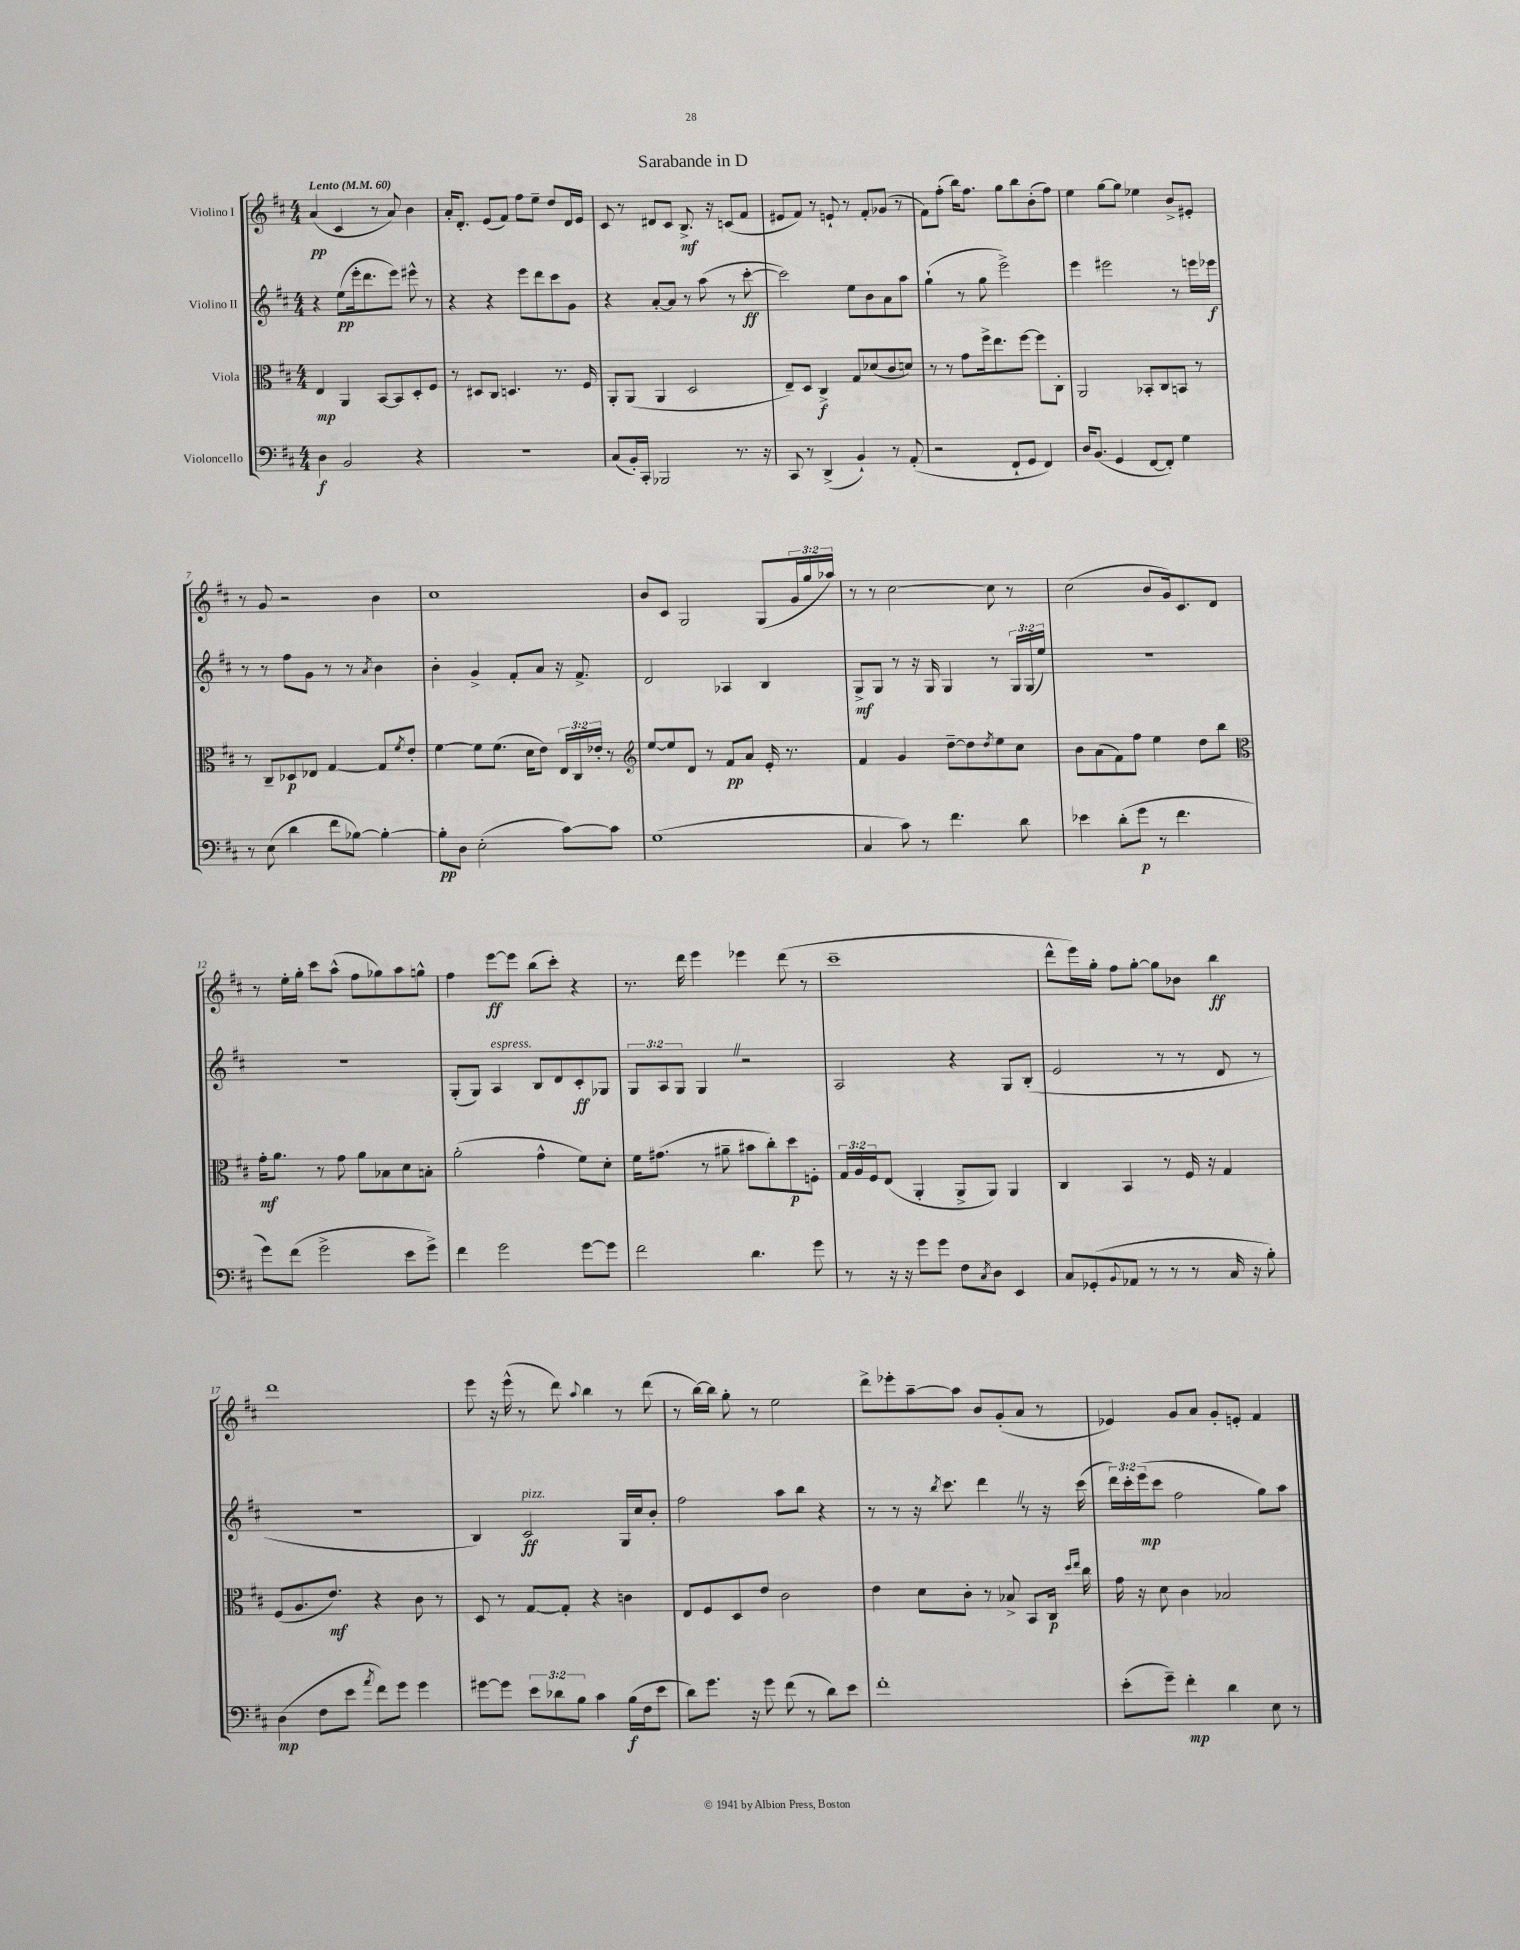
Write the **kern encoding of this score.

**kern	**dynam	**kern	**dynam	**kern	**dynam	**kern	**dynam
*part4	*part4	*part3	*part3	*part2	*part2	*part1	*part1
*staff4	*staff4	*staff3	*staff3	*staff2	*staff2	*staff1	*staff1
*I"Violoncello	*	*I"Viola	*	*I"Violino II	*	*I"Violino I	*
*clefF4	*	*clefC3	*	*clefG2	*	*clefG2	*
*k[f#c#]	*	*k[f#c#]	*	*k[f#c#]	*	*k[f#c#]	*
*M4/4	*	*M4/4	*	*M4/4	*	*M4/4	*
*MM60	*	*MM60	*	*MM60	*	*MM60	*
=1	=1	=1	=1	=1	=1	=1	=1
!	!	!	!	!	!	!LO:TX:a:B:t=Lento	!
4D\	f	4E/	mp	4r	.	(4a/	pp
2BB/	.	4AA/	.	(8ee\L	pp	4c#/	.
.	.	.	.	16eee'\k	.	.	.
.	.	.	.	8.ddd\	.	.	.
.	.	[8BB/L	.	.	.	8r	.
.	.	8BB/]	.	8eee\J)	.	8a/)	.
4r	.	8D'/	.	8eee#X^^\	.	4b\	.
.	.	8F#/J	.	8r	.	.	.
=2	=2	=2	=2	=2	=2	=2	=2
1r	.	8r	.	4r	.	16a'/KL	.
.	.	.	.	.	.	8.d'/J	.
.	.	8D#X/L	.	.	.	.	.
.	.	8C#/J	.	4r	.	(8e/L	.
.	.	4.Dn/	.	.	.	8f#/J)	.
.	.	.	.	8eee\L	.	8ff#\L	.
.	.	.	.	8ddd\	.	8ee~\J	.
.	.	8.r	.	8ccc#\	.	8dd/L	.
.	.	.	.	8g\J	.	16d/L	.
.	.	16F#/	.	.	.	16e/JJ	.
=3	=3	=3	=3	=3	=3	=3	=3
(8C#/L	.	8AA'/L	.	4r	.	8c#/	.
16BB'/L)	.	(8AA/J	.	.	.	8r	.
16CC#'/JJ	.	.	.	.	.	.	.
2BBB-X/	.	4AA/	.	[8a'/L	.	8d#X/L	.
.	.	.	.	8a/J]	.	8c#/J	.
.	.	2D/	.	8r	.	8.B^/	mf
.	.	.	.	(8aa\	.	.	.
.	.	.	.	.	.	16r	.
8.r	.	.	.	8r	.	(8cn/L	.
.	.	.	.	[8ccc#'\	ff	8f#/J	.
16r	.	.	.	.	.	.	.
=4	=4	=4	=4	=4	=4	=4	=4
8CC#/	.	8E~/L)	.	2ccc#\])	.	8e#X/L	.
8r	.	8D/J	.	.	.	8f#/J)	.
(4DD^/	.	4C#^/	f	.	.	8r	.
.	.	.	.	.	.	8en`/	.
4BB`/)	.	8G/L	.	8ee\L	.	8r	.
.	.	(8d-X/	.	8b\	.	8f#'/L	.
8r	.	8c#/	.	8a\	.	(8g-X/J	.
(8AA'/	.	8dn/J)	.	8aa\J	.	8r	.
=5	=5	=5	=5	=5	=5	=5	=5
2r	.	8r	.	(4gg`\	.	8f#\L)	.
.	.	8r	.	.	.	(8ff#'\J	.
.	.	8g\L	.	8r	.	16bb\KL)	.
.	.	.	.	.	.	8.ff#\J	.
.	.	16ff#^\k	.	8gg\	.	.	.
.	.	8.ee\	.	.	.	.	.
8FF#`/L	.	.	.	2eee^\)	.	8gg\L	.
8GG/J	.	[8ff#\J	.	.	.	8bb\	.
4FF#/)	.	8ff#\L]	.	.	.	(8b'\	.
.	.	8C#'\J	.	.	.	8ff#\J)	.
=6	=6	=6	=6	=6	=6	=6	=6
16D/KL	.	2AA/	.	4eee\	.	4ee\	.
(8.BB/J	.	.	.	.	.	.	.
4GG/	.	.	.	2eee#X\	.	[8gg\L	.
.	.	.	.	.	.	8gg\J]	.
[8FF#/L	.	8BB-X'/L	.	.	.	4ee-X\	.
8FF#'/J])	.	8C#/	.	.	.	.	.
4G\	.	8BBn/J	.	8r	.	8b^/L	.
.	.	8r	.	16eeen\LL	.	8e#X'/J	.
.	.	.	.	16eee-X\JJ	f	.	.
!!LO:LB:g=z
=7	=7	=7	=7	=7	=7	=7	=7
8r	.	8r	.	8r	.	8r	.
(8E\	.	8C#~/L	.	8r	.	8g/	.
4d\	.	8D-X/	p	8ff#\L	.	2r	.
.	.	8E-X/J	.	8g\J	.	.	.
8f#\L	.	[4G/	.	8r	.	.	.
[8B-X\J)	.	.	.	8r	.	.	.
.	.	.	.	8qa/	.	.	.
4B-'\_	.	8G/L]	.	4b\	.	4b\	.
.	.	8qf#/	.	.	.	.	.
.	.	8e'/J	.	.	.	.	.
=8	=8	=8	=8	=8	=8	=8	=8
8B-'\L]	pp	[4f#\	.	4b'\	.	1cc#	.
8D\J	.	.	.	.	.	.	.
(2E'\	.	8f#\L]	.	4g^/	.	.	.
.	.	(8.f#\J	.	.	.	.	.
.	.	.	.	8f#'/L	.	.	.
.	.	16d\KL	.	.	.	.	.
.	.	8e\J)	.	8a/J	.	.	.
[8c#\L)	.	24E/LL	.	16r	.	.	.
.	.	24C#/	.	.	.	.	.
.	.	.	.	8.f#^/	.	.	.
.	.	24e-X'/JJ	.	.	.	.	.
8c#\J]	.	8r	.	.	.	.	.
=9	=9	=9	=9	=9	=9	=9	=9
*	*	*clefG2	*	*	*	*	*
(1G	.	[8ee/L	.	2d/	.	8b/L	.
.	.	8ee/]	.	.	.	8c#/J	.
.	.	8d/J	.	.	.	2G/	.
.	.	8r	.	.	.	.	.
.	.	8f#/L	pp	4A-X/	.	.	.
.	.	8a/J	.	.	.	.	.
.	.	16e'/	.	4B/	.	(8G/L	.
.	.	8.r	.	.	.	.	.
.	.	.	.	.	.	24g/L	.
.	.	.	.	.	.	24gg/	.
.	.	.	.	.	.	24aa-X/JJ)	.
=10	=10	=10	=10	=10	=10	=10	=10
4C#/	.	4f#/	.	8G^/L	mf	8r	.
.	.	.	.	8G/J	.	8r	.
8c#\)	.	4g/	.	8r	.	[2cc#\	.
8r	.	.	.	16r	.	.	.
.	.	.	.	16G/	.	.	.
4.f#\	.	[8dd~\L	.	4G/	.	.	.
.	.	8dd\]	.	.	.	.	.
.	.	8qdd/	.	.	.	.	.
.	.	8ee\	.	8r	.	8cc#\]	.
8d\	.	8cc#\J	.	24G/LL	.	8r	.
.	.	.	.	(24G/	.	.	.
.	.	.	.	24ee/JJ)	.	.	.
=11	=11	=11	=11	=11	=11	=11	=11
4e-X\	.	8b\L	.	1r	.	(2cc#\	.
.	.	(8a\	.	.	.	.	.
(8d'\L	.	8f#\)	.	.	.	.	.
8g\J	p	8ff#\J	.	.	.	.	.
8r	.	4ee\	.	.	.	8b/L	.
4.f#\	.	.	.	.	.	16g/k)	.
.	.	.	.	.	.	8.c#/	.
.	.	8dd\L	.	.	.	.	.
.	.	8bb\J	.	.	.	8d/J	.
!!LO:LB:g=z
=12	=12	=12	=12	=12	=12	=12	=12
*	*	*clefC3	*	*	*	*	*
8g\L)	.	16g'\KL	mf	1r	.	8r	.
.	.	8.a\J	.	.	.	.	.
(8f#\J	.	.	.	.	.	16ee'\LL	.
.	.	.	.	.	.	16gg'\JJ	.
2g^\	.	8r	.	.	.	8ccc#\L	.
.	.	8g\	.	.	.	(8aa^^\J	.
.	.	8a\L	.	.	.	8ff#\L	.
.	.	8B-X\	.	.	.	8gg-X\)	.
8e\L	.	8d\	.	.	.	8aa\	.
8g^\J)	.	8Bn'\J	.	.	.	8ggn^^\J	.
=13	=13	=13	=13	=13	=13	=13	=13
4f#\	.	(2a'\	.	(8G'/L	.	4ff#\	.
.	.	.	.	8G/J)	.	.	.
!	!	!	!	!LO:TX:a:i:t=espress.	!	!	!
2g\	.	.	.	4A/	.	[8eee\L	ff
.	.	.	.	.	.	8eee\J]	.
.	.	4g^^\	.	8B/L	.	(8bb\L	.
.	.	.	.	8d/	.	8ccc#'\J)	.
[8g\L	.	8f#\L)	.	8c#'/	ff	4r	.
8g\J]	.	8d'\J	.	8G-X/J	.	.	.
=14	=14	=14	=14	=14	=14	=14	=14
2f#\	.	16f#\KL	.	12G/L	.	8.r	.
.	.	(8.g#X\J	.	.	.	.	.
.	.	.	.	12A/	.	.	.
.	.	.	.	12G/J	.	.	.
.	.	.	.	.	.	16ddd\	.
.	.	8r	.	4GZ/	.	4eee\	.
.	.	8a#X~\	.	.	.	.	.
4.d\	.	8b#X\L	.	2r	.	4eee-X\	.
.	.	8cc#'\)	.	.	.	.	.
.	.	8dd\	p	.	.	(8ddd\	.
8g\	.	8Fn'\J	.	.	.	8r	.
=15	=15	=15	=15	=15	=15	=15	=15
8r	.	24G/LL	.	2A/	.	1ccc#~	.
.	.	24A/	.	.	.	.	.
.	.	24F#/J	.	.	.	.	.
16r	.	(8E/J	.	.	.	.	.
16r	.	.	.	.	.	.	.
8g\L	.	4AA'/	.	.	.	.	.
8g\J	.	.	.	.	.	.	.
8F#\L	.	8AA^/L	.	4r	.	.	.
8qC#/	.	.	.	.	.	.	.
8D\J	.	8AA/J)	.	.	.	.	.
4EE/	.	4AA/	.	8G/L	.	.	.
.	.	.	.	(8B'/J	.	.	.
=16	=16	=16	=16	=16	=16	=16	=16
8C#/L	.	4C#/	.	2e/	.	8ddd^^\L	.
(8GG-X'/	.	.	.	.	.	16eee\L)	.
.	.	.	.	.	.	16gg'\JJ	.
8qqBB/	.	.	.	.	.	.	.
8AA-X/J	.	4BB/	.	.	.	8ff#\L	.
8r	.	.	.	.	.	[8gg'\J	.
8r	.	8r	.	8r	.	8gg\L]	.
8r	.	16F#/	.	8r	.	8b-X\J	.
.	.	16r	.	.	.	.	.
16C#/	.	4G/	.	8d/	.	4bb\	ff
16r	.	.	.	.	.	.	.
8B'\)	.	.	.	8r	.	.	.
!!LO:LB:g=z
=17	=17	=17	=17	=17	=17	=17	=17
(4D\	mp	(8F#/L	.	1r	.	1ddd	.
.	.	8.A/	.	.	.	.	.
8F#\L	.	.	.	.	.	.	.
.	.	8.e/J)	mf	.	.	.	.
8e\J	.	.	.	.	.	.	.
8qa/	.	.	.	.	.	.	.
8f#\L)	.	4r	.	.	.	.	.
8g\J	.	.	.	.	.	.	.
4g\	.	8c#\	.	.	.	.	.
.	.	8r	.	.	.	.	.
=18	=18	=18	=18	=18	=18	=18	=18
[8g#X\L	.	8D/	.	4B/)	.	8eee\	.
8g#\J]	.	8r	.	.	.	16r	.
.	.	.	.	.	.	(16eee^^\	.
!	!	!	!	!LO:TX:a:i:t=pizz.	!	!	!
12e\L	.	[8G/L	.	2c#/	ff	8r	.
12d-X\	.	.	.	.	.	.	.
.	.	8G'/J]	.	.	.	8ddd\)	.
12B\J	.	.	.	.	.	.	.
.	.	.	.	.	.	8qqaa/	.
4c#\	.	4r	.	.	.	4bb\	.
(16B\LL	f	4cn\	.	16G/LL	.	8r	.
16F#\J	.	.	.	16cc#/J	.	.	.
8e\J	.	.	.	8b'/J	.	(8ddd\	.
=19	=19	=19	=19	=19	=19	=19	=19
8d\L)	.	8E/L	.	2ff#\	.	8r	.
8.g\J	.	8F#/	.	.	.	[16bb\LL)	.
.	.	.	.	.	.	16bb\JJ]	.
.	.	8D/	.	.	.	8gg'\	.
16r	.	.	.	.	.	.	.
8g\	.	8e/J	.	.	.	8r	.
(8f#\	.	2c#\	.	8aa\L	.	2ee\	.
8r	.	.	.	8bb\J	.	.	.
8d\L)	.	.	.	4r	.	.	.
8e\J	.	.	.	.	.	.	.
=20	=20	=20	=20	=20	=20	=20	=20
1f#'	.	4e\	.	8r	.	8ddd^\L	.
.	.	.	.	8r	.	8eee-X'\	.
.	.	8d\L	.	16r	.	[8aa~\	.
.	.	.	.	8qbb/	.	.	.
.	.	.	.	8.ccc#\	.	.	.
.	.	8c#'\J	.	.	.	8aa\J]	.
.	.	8r	.	4dddZ\	.	8b/L	.
.	.	8B-X^/	.	.	.	(8g'/	.
.	.	8BB/L	.	8r	.	8a/J	.
.	.	16C#/Jk	p	16r	.	8r	.
.	.	16qqdd/LL	.	.	.	.	.
.	.	16qqee/JJ	.	.	.	.	.
.	.	16cc#\	.	(16ccc#\	.	.	.
=21	=21	=21	=21	=21	=21	=21	=21
(8e'\L	.	16g\	.	24ddd\LL)	.	4e-X/)	.
.	.	.	.	24ccc#'\	.	.	.
.	.	16r	.	.	.	.	.
.	.	.	.	(24eee\J	mp	.	.
8g~\J)	.	8d\	.	8ccc#\J	.	.	.
4f#'\	mp	4c#\	.	2ff#\	.	8g/L	.
.	.	.	.	.	.	8a/J	.
4d\	.	2B-X/	.	.	.	8g'/L	.
.	.	.	.	.	.	8en'/J	.
8E\	.	.	.	8gg\L)	.	4f#/	.
8r	.	.	.	8aa\J	.	.	.
==	==	==	==	==	==	==	==
*-	*-	*-	*-	*-	*-	*-	*-
